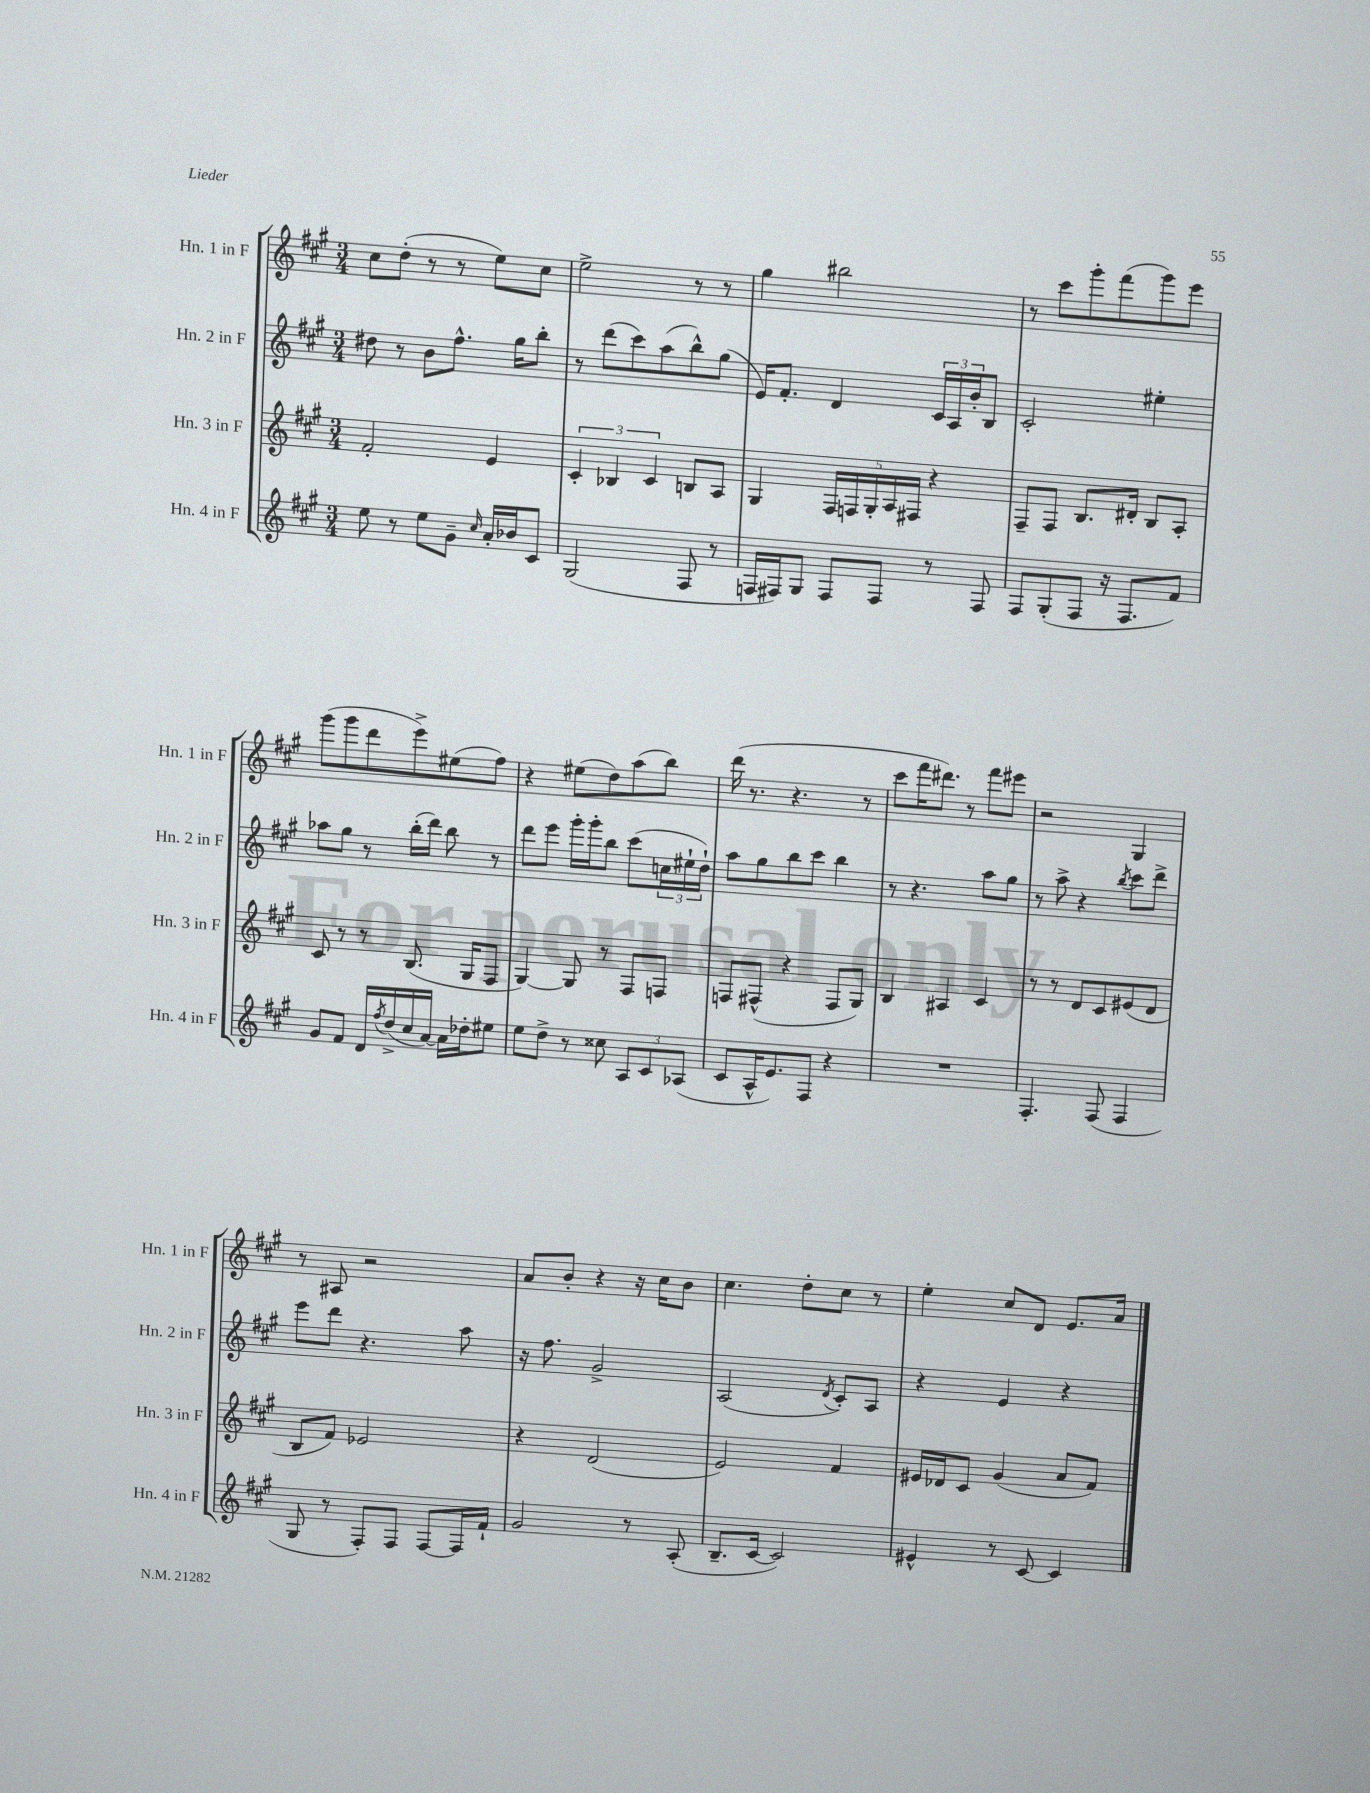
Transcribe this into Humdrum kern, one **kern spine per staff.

**kern	**kern	**kern	**kern
*part4	*part3	*part2	*part1
*staff4	*staff3	*staff2	*staff1
*I"Hn. 4 in F	*I"Hn. 3 in F	*I"Hn. 2 in F	*I"Hn. 1 in F
*I'Hn. 4 in F	*I'Hn. 3 in F	*I'Hn. 2 in F	*I'Hn. 1 in F
*clefG2	*clefG2	*clefG2	*clefG2
*k[f#c#g#]	*k[f#c#g#]	*k[f#c#g#]	*k[f#c#g#]
*M3/4	*M3/4	*M3/4	*M3/4
=132	=132	=132	=132
8ee\	2f#'/	8dd#X\	8cc#\L
8r	.	8r	(8dd'\J
8ee\L	.	8b\L	8r
8g#~\J	.	8.ff#^^\J	8r
16qqcc#/	.	.	.
16a'/LL	4e/	.	8ee\L)
16b-X/J	.	16gg#\KL	.
8c#/J	.	8bb'\J	8cc#\J
=133	=133	=133	=133
(2G#/	6c#'/	8r	2ee^\
.	.	(8ddd\L	.
.	6B-X/	.	.
.	.	8ccc#\)	.
.	6c#/	.	.
.	.	(8aa\	.
8F#/	8Bn/L	8bb^^\)	8r
8r	8A/J	(8gg#\J	8r
=134	=134	=134	=134
16Fn/LL	4G#/	16e/KL)	4gg#\
16F#X/J)	.	8.f#'/J	.
8G#/J	.	.	.
8F#/L	20F#/LL	4d/	2bb#X\
.	20Fn/	.	.
.	20G#'/	.	.
8F#/J	.	.	.
.	20A/	.	.
.	20F#X/JJ	.	.
8r	4r	24c#/LL	.
.	.	24A/	.
.	.	24b'/J	.
8F#/	.	8B/J	.
=135	=135	=135	=135
8F#/L	8F#~/L	2c#'/	8r
(8G#'/	8F#/J	.	8ccc#\L
8F#/J	8.B/L	.	8ggg#'\
16r	.	.	(8fff#\
8.F#/L	16d#X'/Jk	.	.
.	8B/L	4ee#X'\	8ggg#\)
8f#/J)	8A'/J	.	8eee\J
!!LO:LB:g=z
=136	=136	=136	=136
8g#/L	8c#/	8aa-X\L	(8ggg#\L
8f#/J	8r	8gg#\J	8ggg#\
16d/LL	8r	8r	8ddd\
8qff#/	.	.	.
(16dd^/	.	.	.
16cc#/	(8.B/	(16bb'\LL	8eee^\)
[16a/JJ)	.	16ddd\JJ)	.
16a\LL]	.	8bb\	(8ee#X\
16dd-X'\J	16G#/KL	.	.
8ee#X\J	8F#/J	8r	8ff#\J)
=137	=137	=137	=137
8ee\L	[4G#/)	8ddd\L	4r
8dd^\J	.	8eee\J	.
8r	8G#/]	16ggg#'\LL	(8ee#X\L
.	.	16ggg#'\J	.
8cc##X\	8r	8bb\J	8dd\)
12A/L	8F#/L	(8ccc#\L	(8aa\
12c#/	.	.	.
.	8Fn/J	24ccn\L	8bb\J)
(12A-X/J	.	24ee#X`\	.
.	.	24dd`\JJ)	.
=138	=138	=138	=138
8c#/L	8Fn/L	8aa\L	(16ddd\
.	.	.	8.r
16A^^/K	(8F#X^^/J	8gg#\	.
8.e/)	.	.	.
.	4r	8bb\	4.r
8F#/J	.	8ccc#\J	.
4r	8F#/L	4bb\	.
.	8G#/J)	.	8r
=139	=139	=139	=139
2.r	4B/	8r	8ccc#\L
.	.	4.r	16fff#\K
.	.	.	8.ddd#X\J)
.	4A#X/	.	.
.	.	.	8r
.	4c#/	8aa\L	8fff#\L
.	.	8gg#\J	8eee#X\J
=140	=140	=140	=140
4.F#'/	8r	8r	2r
.	8r	8aa^\	.
.	8d/L	4r	.
(8F#/	8c#/	.	.
.	.	8qbb/	.
4F#/	(8e#X/	8ccc#\L	4G#/
.	8d/J	8ddd^\J	.
!!LO:LB:g=z
=141	=141	=141	=141
8G#/	8B/L	8eee\L	8r
8r	8f#/J)	8ddd\J	8A#X/
8F#'/L)	2e-X/	4.r	2r
8F#/J	.	.	.
[8F#/L	.	.	.
16F#/L]	.	8aa\	.
16f#`/JJ	.	.	.
=142	=142	=142	=142
2g#/	4r	16r	8a/L
.	.	8.ff#\	.
.	.	.	8b'/J
.	(2d/	2g#^/	4r
8r	.	.	16r
.	.	.	16cc#\KL
(8A'/	.	.	8b\J
=143	=143	=143	=143
8.B~/L	2e/)	(2A/	4.cc#\
[16c#/Jk	.	.	.
2c#/])	.	.	.
.	.	.	8dd'\L
.	.	8qd/	.
.	4f#/	8c#'/L)	8cc#\J
.	.	8A/J	8r
=144	=144	=144	=144
4e#X^^/	16e#X/LL	4r	4ee'\
.	16d-X/J	.	.
.	8c#/J	.	.
8r	(4g#/	4e/	8cc#/L
[8c#/	.	.	8d/J
4c#/]	8a/L	4r	8.e/L
.	8f#/J)	.	.
.	.	.	16a/Jk
==	==	==	==
*-	*-	*-	*-
